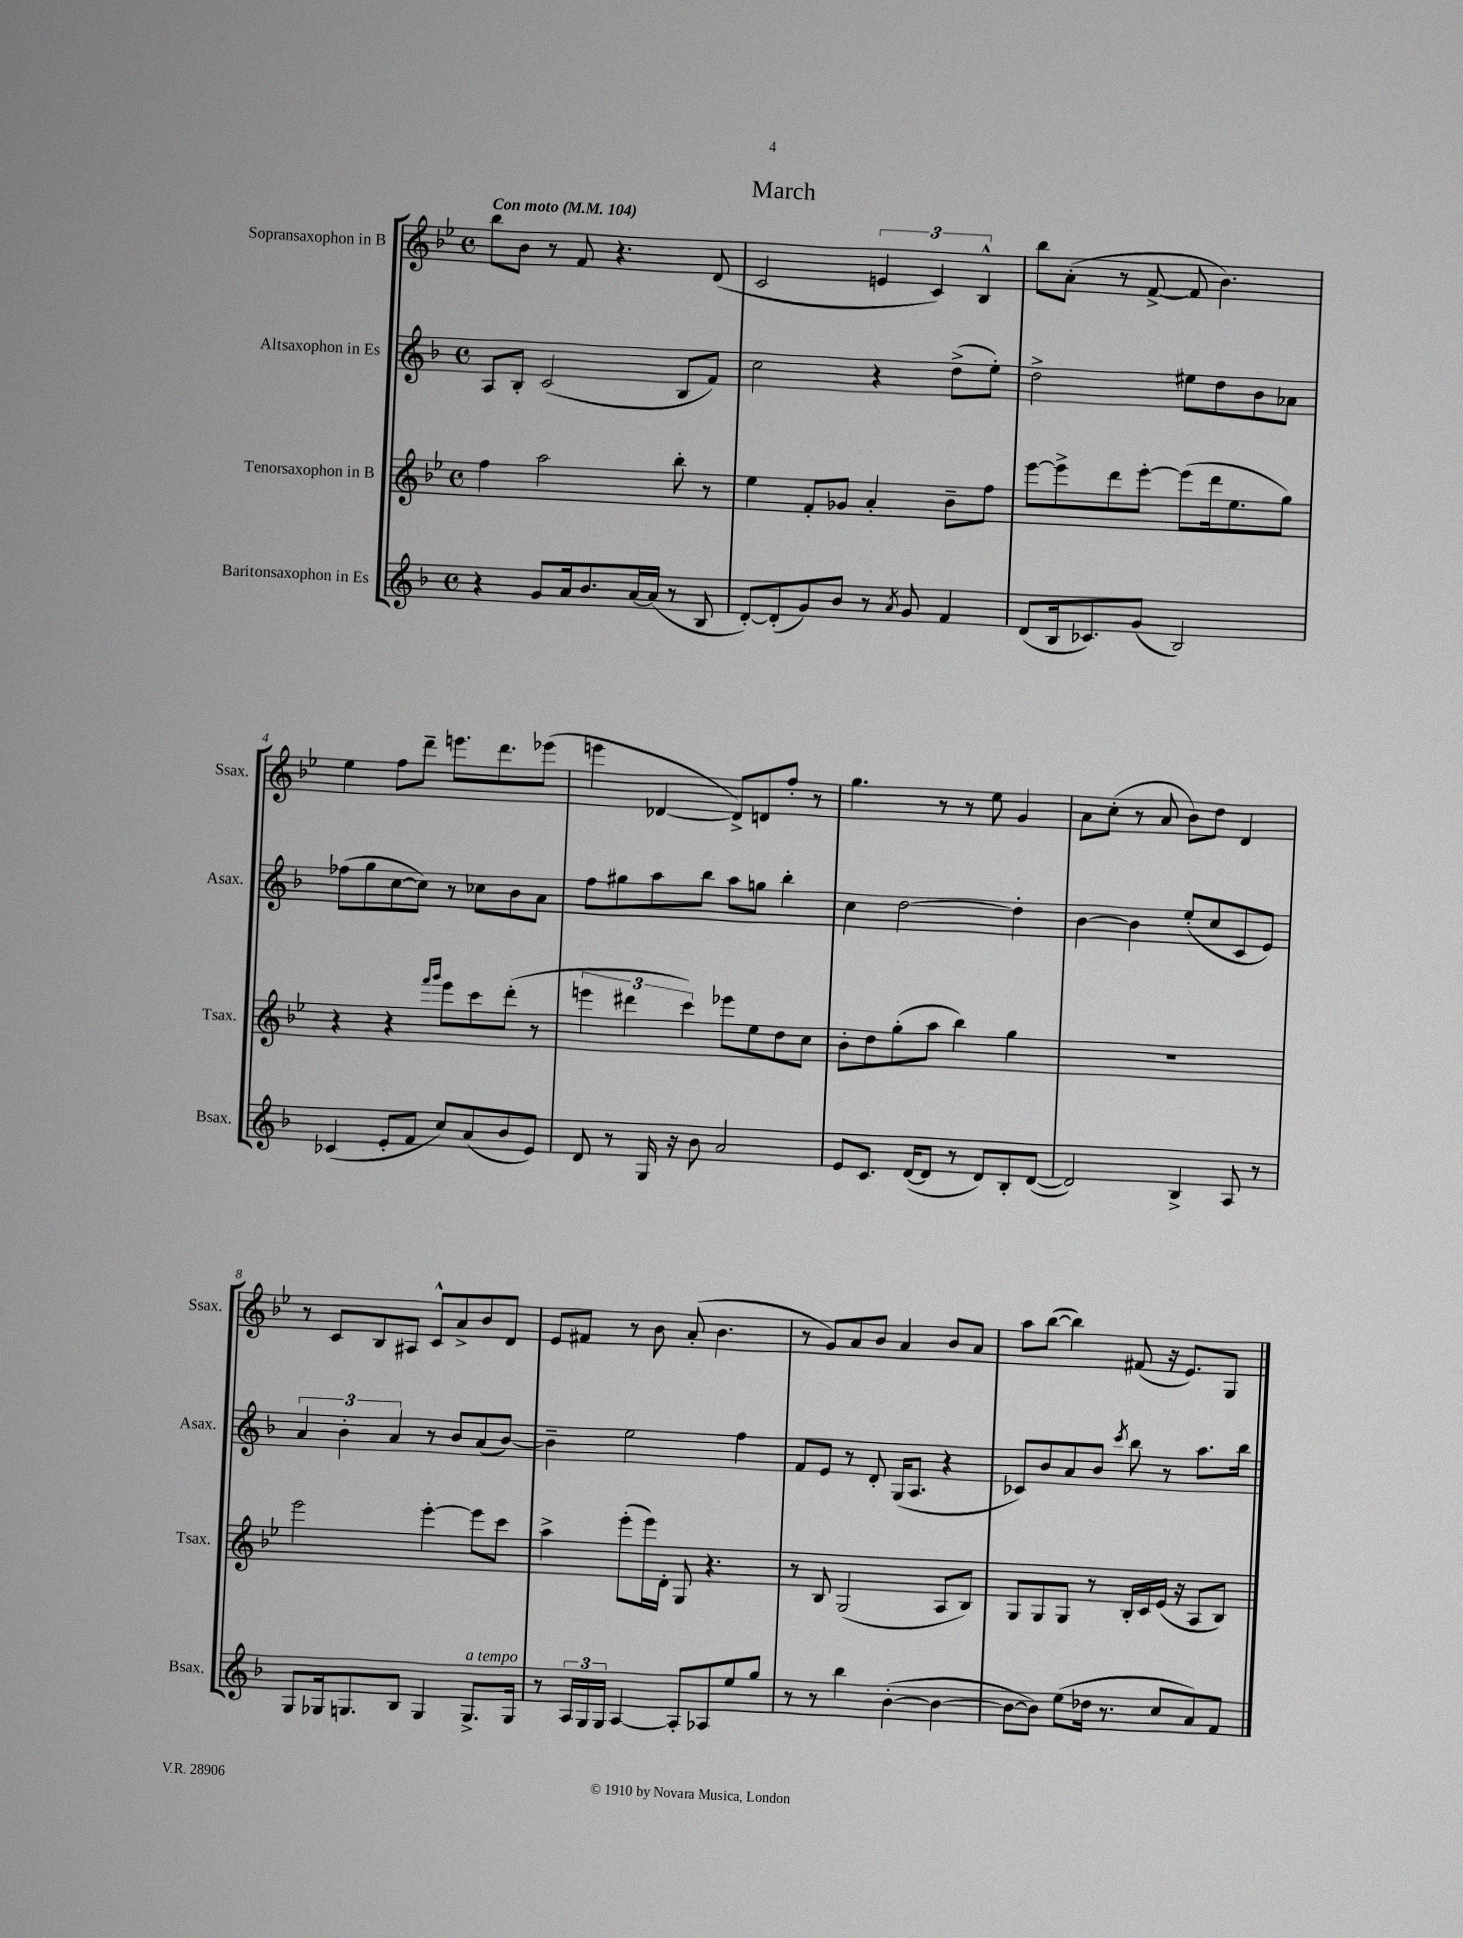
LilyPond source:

\header { title = "March" }
<<
\new StaffGroup <<
\new Staff = "s0" \with { instrumentName = "Sopransaxophon in B" shortInstrumentName = "Ssax." } {
    \clef treble \key bes \major \defaultTimeSignature \time 4/4 \tempo "Con moto" 4 = 104
    bes''8 bes'8 r8 f'8 r4. d'8( |
    c'2 \tuplet 3/2 { e'4 c'4) bes4-^ } |
    bes''8 a'8-.( r8 f'8~-> f'8 bes'4.) |
    ees''4 f''8 d'''8-- e'''8. d'''8. ees'''8( |
    e'''4 des'4~ des'8->) d'8 f''8-. r8 |
    g''4. r8 r8 ees''8 g'4 |
    a'8 c''8-.( r8 a'8 bes'8) d''8 d'4 |
    r8 c'8 bes8 ais8 c'8-^ a'8-> bes'8 d'8 |
    ees'8 fis'8 r8 bes'8 a'8-.( bes'4. |
    r8 g'8) a'8 bes'8 a'4 bes'8 a'8 |
    a''8 bes''8~( bes''4) fis'8( r16 ees'8.) g8 \bar "|." |
}
\new Staff = "s1" \with { instrumentName = "Altsaxophon in Es" shortInstrumentName = "Asax." } {
    \clef treble \key f \major \defaultTimeSignature \time 4/4
    a8 bes8-. c'2( bes8 f'8) |
    c''2 r4 d''8->( e''8-.) |
    d''2-> eis''8 d''8 bes'8 aes'8 |
    fes''8( g''8 c''8~ c''8) r8 ces''8 bes'8 a'8 |
    f''8 gis''8 a''8 bes''8 a''8 g''8 bes''4-. |
    c''4 d''2~ d''4-. |
    bes'4~ bes'4 e''8-.( c''8 c'8 e'8) |
    \tuplet 3/2 { a'4 bes'4-. a'4 } r8 bes'8 a'8( bes'8~) |
    bes'4-- e''2 f''4 |
    f'8 e'8 r8 d'8-. g16( a8. r4 |
    ces'8) bes'8 a'8 bes'8 \acciaccatura { c'''8 } bes''8 r8 a''8. bes''16 \bar "|." |
}
\new Staff = "s2" \with { instrumentName = "Tenorsaxophon in B" shortInstrumentName = "Tsax." } {
    \clef treble \key bes \major \defaultTimeSignature \time 4/4
    f''4 a''2 bes''8-. r8 |
    ees''4 f'8-. ges'8 a'4-. bes'8-- f''8 |
    ees'''8~ ees'''8-> d'''8 ees'''8~-. ees'''8( d'''16 ees''8. g''8) |
    r4 r4 \grace { f'''16 g'''16 } ees'''8 c'''8 d'''8-.( r8 |
    \tuplet 3/2 { e'''4 dis'''4 c'''4) } ees'''8 ees''8 d''8 c''8 |
    bes'8-. d''8 g''8-.( a''8 bes''4) g''4 |
    R1 |
    ees'''2 ees'''4~-. ees'''8 c'''8 |
    a''4-> ees'''8-.( ees'''16) d'16-. g8 r4. |
    r8 bes8 g2( a8 bes8) |
    g8 g8 g8 r8 bes16-. c'16 ees'16( r16 a8 bes8) \bar "|." |
}
\new Staff = "s3" \with { instrumentName = "Baritonsaxophon in Es" shortInstrumentName = "Bsax." } {
    \clef treble \key f \major \defaultTimeSignature \time 4/4
    r4 g'8 a'16 bes'8. a'16~ a'16( r8 bes8 |
    d'8~-.) d'8-.( g'8) bes'8 r8 \acciaccatura { a'8 } g'8 f'4 |
    d'8( bes16 ces'8.) g'8( bes2) |
    ces'4( e'8-. f'8 c''8) a'8( bes'8 e'8) |
    d'8 r8 g16 r16 bes'8 a'2 |
    e'8 c'8. d'16~( d'8 r8 d'8) bes8-. d'8~( |
    d'2) bes4-> a8 r8 |
    g8 ges16 g8. bes8 g4 g8.->^\markup { \italic "a tempo" } g16 |
    r8 \tuplet 3/2 { a16 g16 g16 } a4~ a8-. aes8 e''8 g''8 |
    r8 r8 bes''4 bes'4~-.( bes'4~ |
    bes'8~ bes'8) e''8( des''16 r8. c''8 a'8) f'8 \bar "|." |
}
>>
>>
